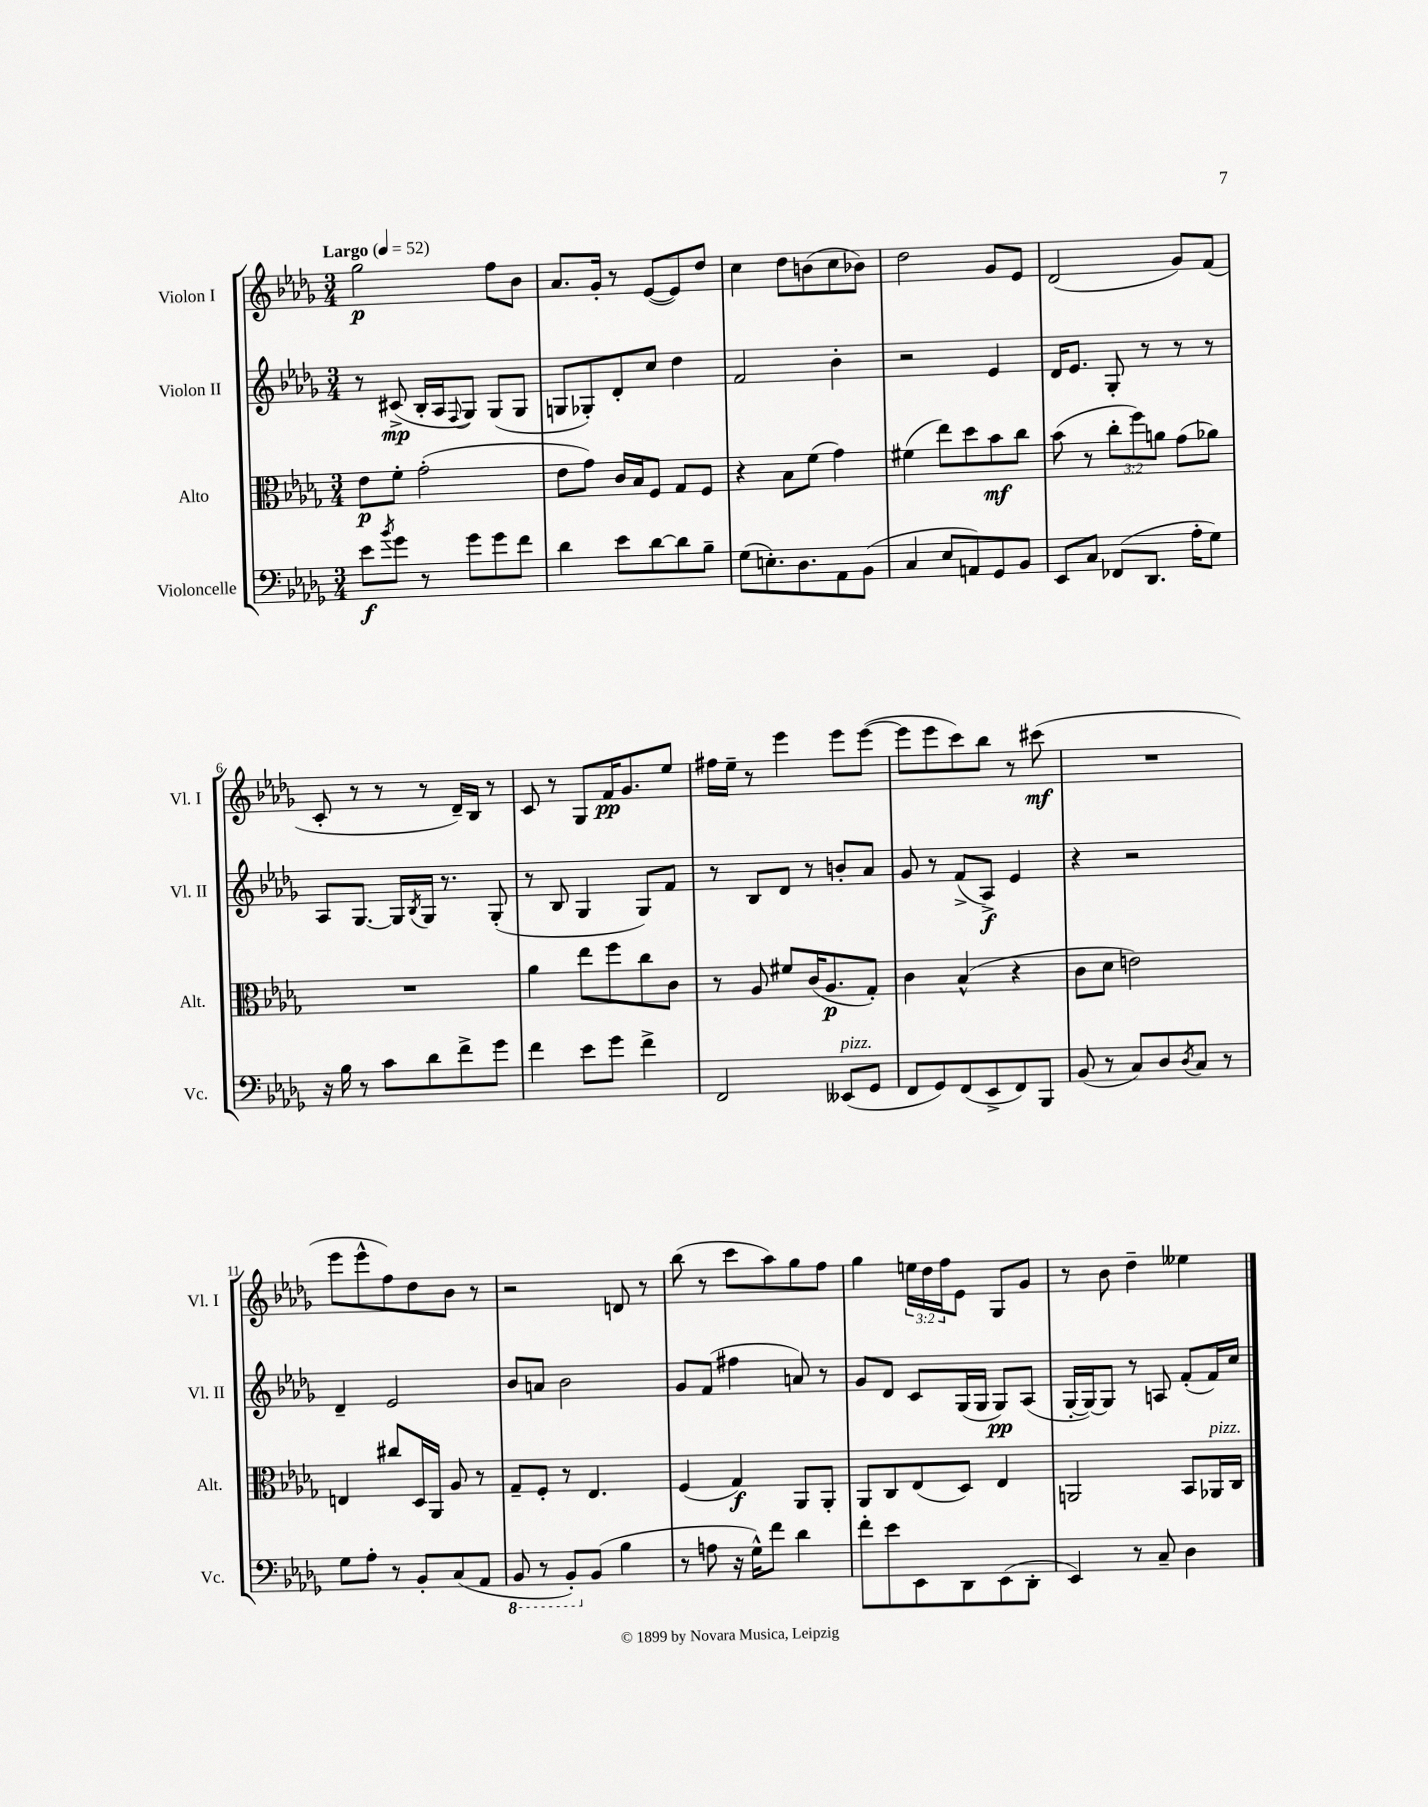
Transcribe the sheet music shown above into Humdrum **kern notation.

**kern	**dynam	**kern	**dynam	**kern	**dynam	**kern	**dynam
*part4	*part4	*part3	*part3	*part2	*part2	*part1	*part1
*staff4	*staff4	*staff3	*staff3	*staff2	*staff2	*staff1	*staff1
*I"Violoncelle	*	*I"Alto	*	*I"Violon II	*	*I"Violon I	*
*I'Vc.	*	*I'Alt.	*	*I'Vl. II	*	*I'Vl. I	*
*clefF4	*	*clefC3	*	*clefG2	*	*clefG2	*
*k[b-e-a-d-g-]	*	*k[b-e-a-d-g-]	*	*k[b-e-a-d-g-]	*	*k[b-e-a-d-g-]	*
*M3/4	*	*M3/4	*	*M3/4	*	*M3/4	*
*MM52	*	*MM52	*	*MM52	*	*MM52	*
=1	=1	=1	=1	=1	=1	=1	=1
!	!	!	!	!	!	!LO:TX:a:B:t=Largo	!
8e-\L	f	8e-\L	p	8r	.	2gg-\	p
8qb-/	.	.	.	.	.	.	.
8g-\J	.	8f'\J	.	(8c#X^/	mp	.	.
8r	.	(2g-'\	.	16B-'/LL	.	.	.
.	.	.	.	16A-/J	.	.	.
.	.	.	.	8qqF/	.	.	.
8g-\L	.	.	.	8G-/J)	.	.	.
8g-\	.	.	.	(8G-/L	.	8ff\L	.
8f\J	.	.	.	8G-/J	.	8b-\J	.
=2	=2	=2	=2	=2	=2	=2	=2
4d-\	.	8e-\L	.	8Gn/L	.	8.a-/L	.
.	.	8g-\J)	.	8G-X'/)	.	.	.
.	.	.	.	.	.	16g-'/Jk	.
8e-\L	.	16c/LL	.	8d-'/	.	8r	.
.	.	16B-/J	.	.	.	.	.
[8d-\	.	8F/J	.	8cc/J	.	([8e-/L	.
8d-\]	.	8G-/L	.	4dd-\	.	8e-/])	.
8B-~\J	.	8F/J	.	.	.	8dd-/J	.
=3	=3	=3	=3	=3	=3	=3	=3
(8G-\L	.	4r	.	2f/	.	4cc\	.
8.En'\)	.	.	.	.	.	.	.
.	.	8B-\L	.	.	.	8dd-\L	.
8.D-\	.	.	.	.	.	.	.
.	.	(8f\J	.	.	.	(8bn\	.
8AA-\	.	4g-\)	.	4b-'\	.	8cc\	.
(8BB-\J	.	.	.	.	.	8b-X\J)	.
=4	=4	=4	=4	=4	=4	=4	=4
4C/	.	(4f#X\	.	2r	.	2dd-\	.
8E-/L	.	8ee-\L)	.	.	.	.	.
8AAn/)	.	8dd-\	.	.	.	.	.
8GG-/	.	8b-\	mf	4e-/	.	8g-/L	.
8BB-/J	.	8cc\J	.	.	.	8e-/J	.
=5	=5	=5	=5	=5	=5	=5	=5
8EE-/L	.	(8b-\	.	16d-/KL	.	(2d-/	.
.	.	.	.	8.e-/J	.	.	.
8C/J	.	8r	.	.	.	.	.
(8FF-X/L	.	12cc'\L	.	8G-'/	.	.	.
.	.	12ff\)	.	.	.	.	.
8.DD-/J	.	.	.	8r	.	.	.
.	.	12an\J	.	.	.	.	.
.	.	(8g-\L	.	8r	.	8g-/L)	.
16A-'\KL	.	.	.	.	.	.	.
8G-\J)	.	8a-X\J)	.	8r	.	(8f/J	.
!!LO:LB:g=z
=6	=6	=6	=6	=6	=6	=6	=6
16r	.	2.r	.	8A-/L	.	8c'/	.
16B-\	.	.	.	.	.	.	.
8r	.	.	.	[8.G-/J	.	8r	.
8c\L	.	.	.	.	.	8r	.
.	.	.	.	16G-/LL]	.	.	.
.	.	.	.	8qB-/	.	.	.
8d-\	.	.	.	16G-/JJ	.	8r	.
.	.	.	.	8.r	.	.	.
8f^\	.	.	.	.	.	16d-~/LL)	.
.	.	.	.	.	.	16B-/JJ	.
8g-\J	.	.	.	(8G-'/	.	8r	.
=7	=7	=7	=7	=7	=7	=7	=7
4f\	.	4a-\	.	8r	.	8c/	.
.	.	.	.	8B-/	.	8r	.
8e-\L	.	8ee-\L	.	4G-/	.	8G-/L	.
8g-\J	.	8ff\	.	.	.	16f/K	pp
.	.	.	.	.	.	8.g-/	.
4f^\	.	8cc\	.	8G-/L)	.	.	.
.	.	8c\J	.	8f/J	.	8ee-/J	.
=8	=8	=8	=8	=8	=8	=8	=8
2FF/	.	8r	.	8r	.	16ff#X\LL	.
.	.	.	.	.	.	16ee-~\JJ	.
.	.	8A-/	.	8B-/L	.	8r	.
.	.	8f#X/L	.	8d-/J	.	4eee-\	.
.	.	(16c/K	.	8r	.	.	.
.	.	8.A-/	p	.	.	.	.
!LO:TX:a:i:t=pizz.	!	!	!	!	!	!	!
(8EE--X/L	.	.	.	8bn'/L	.	8eee-\L	.
8GG-/J	.	8G-'/J)	.	8a-/J	.	([8eee-\J	.
=9	=9	=9	=9	=9	=9	=9	=9
8FF/L	.	4c\	.	8g-/	.	8eee-\L]	.
8GG-/)	.	.	.	8r	.	8eee-\	.
(8FF/	.	(4B-^^/	.	(8f^/L	.	8ccc\)	.
8EE-^/	.	.	.	8A-^/J)	f	8bb-\J	.
8FF/)	.	4r	.	4e-/	.	8r	.
8BBB-/J	.	.	.	.	.	(8ccc#X\	mf
=10	=10	=10	=10	=10	=10	=10	=10
(8BB-/	.	8c\L	.	4r	.	2.r	.
8r	.	8d-\J	.	.	.	.	.
8C/L)	.	2en\)	.	2r	.	.	.
8D-/	.	.	.	.	.	.	.
8qD-/	.	.	.	.	.	.	.
8C/J	.	.	.	.	.	.	.
8r	.	.	.	.	.	.	.
!!LO:LB:g=z
=11	=11	=11	=11	=11	=11	=11	=11
8G-\L	.	4En/	.	4d-~/	.	8eee-\L	.
8A-'\J	.	.	.	.	.	8eee-^^\	.
8r	.	8cc#X/L	.	2e-/	.	8ff\)	.
8BB-'/L	.	16D-/L	.	.	.	8dd-\	.
.	.	16AA-/JJ	.	.	.	.	.
(8C/	.	8A-/	.	.	.	8b-\J	.
8AA-/J	.	8r	.	.	.	8r	.
=12	=12	=12	=12	=12	=12	=12	=12
*8ba	*	*	*	*	*	*	*
8BBB-/	.	8G-~/L	.	8b-/L	.	2r	.
8r	.	8F'/J	.	8an/J	.	.	.
8BBB-'/L)	.	8r	.	2b-\	.	.	.
*X8ba	*	*	*	*	*	*	*
(8BB-/J	.	4.E-/	.	.	.	.	.
4B-\	.	.	.	.	.	8dn/	.
.	.	.	.	.	.	8r	.
=13	=13	=13	=13	=13	=13	=13	=13
8r	.	(4F/	.	8g-/L	.	(8bb-\	.
8An\	.	.	.	(8f/J	.	8r	.
16r	.	4G-/)	f	4ff#X\	.	8ccc\L	.
16G-^^\KL)	.	.	.	.	.	.	.
8f\J	.	.	.	.	.	8aa-\)	.
4d-\	.	8AA-/L	.	8an/)	.	8gg-\	.
.	.	8AA-'/J	.	8r	.	8ff\J	.
=14	=14	=14	=14	=14	=14	=14	=14
8f'\L	.	8AA-/L	.	8g-/L	.	4gg-\	.
8e-\	.	8C/	.	8d-/J	.	.	.
8EE-\	.	(8E-/	.	8c/L	.	24een\LL	.
.	.	.	.	.	.	24dd-\	.
.	.	.	.	.	.	24ff\J	.
8DD-\	.	8D-/J)	.	(16G-/L	.	8e-\J	.
.	.	.	.	16G-/JJ	.	.	.
(8EE-\	.	4E-/	.	8G-/L)	pp	8G-/L	.
8DD-'\J	.	.	.	(8A-/J	.	8g-/J	.
=15	=15	=15	=15	=15	=15	=15	=15
4EE-/)	.	2AAn/	.	[16G-'/LL	.	8r	.
.	.	.	.	16G-/J_)	.	.	.
.	.	.	.	8G-/J]	.	8b-\	.
8r	.	.	.	8r	.	4dd-~\	.
8C~/	.	.	.	8An/	.	.	.
4D-\	.	8BB-/L	.	(8f'/L	.	4ee--X\	.
!	!	!LO:TX:a:i:t=pizz.	!	!	!	!	!
.	.	16AA-X/L	.	16f/L)	.	.	.
.	.	16C/JJ	.	16cc/JJ	.	.	.
==	==	==	==	==	==	==	==
*-	*-	*-	*-	*-	*-	*-	*-
